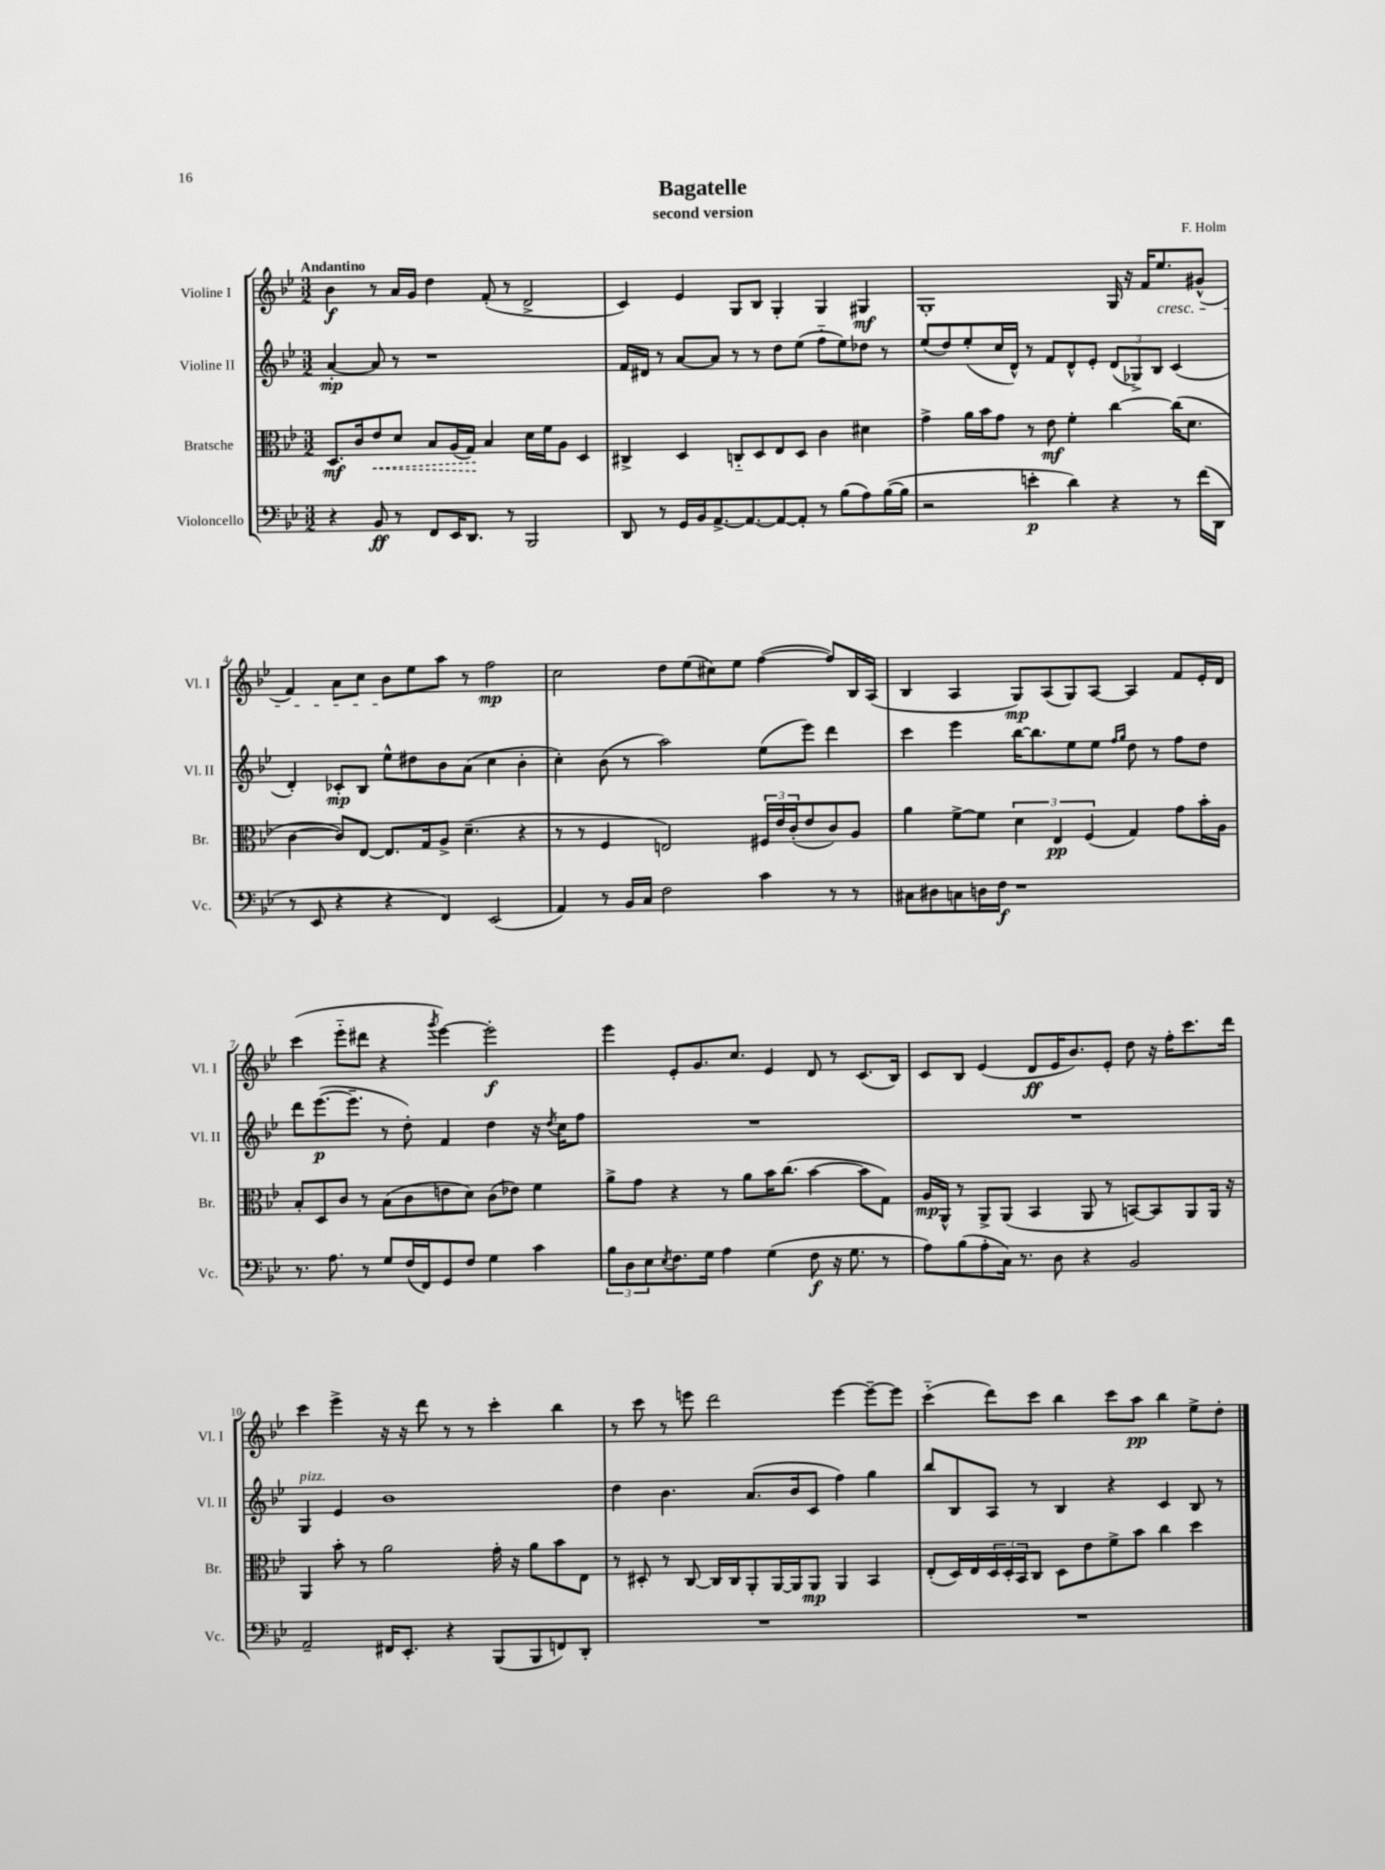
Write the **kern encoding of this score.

**kern	**dynam	**kern	**dynam	**kern	**dynam	**kern	**dynam
*part4	*part4	*part3	*part3	*part2	*part2	*part1	*part1
*staff4	*staff4	*staff3	*staff3	*staff2	*staff2	*staff1	*staff1
*I"Violoncello	*	*I"Bratsche	*	*I"Violine II	*	*I"Violine I	*
*I'Vc.	*	*I'Br.	*	*I'Vl. II	*	*I'Vl. I	*
*clefF4	*	*clefC3	*	*clefG2	*	*clefG2	*
*k[b-e-]	*	*k[b-e-]	*	*k[b-e-]	*	*k[b-e-]	*
*M3/2	*	*M3/2	*	*M3/2	*	*M3/2	*
=1	=1	=1	=1	=1	=1	=1	=1
!	!	!	!	!	!	!LO:TX:a:B:t=Andantino	!
4r	.	8.D/L	mf	[4a'/	mp	4b-\	f
.	.	16c/k	.	.	.	.	.
!	!	!	!LO:HP:b	!	!	!	!
8BB-/	ff	8e-/	<	8a/]	.	8r	.
8r	.	8d/J	.	8r	.	16a/LL	.
.	.	.	.	.	.	16g/JJ	.
8FF/L	.	8B-/L	.	1r	.	4dd\	.
16EE-/K	.	(16A/L	.	.	.	.	.
8.DD/J	.	16G/JJ)	.	.	.	.	.
.	.	4B-/	[	.	.	(8f'/	.
8r	.	.	.	.	.	8r	.
2BBB-/	.	16d\LL	.	.	.	2d^/	.
.	.	16f\J	.	.	.	.	.
.	.	8A\J	.	.	.	.	.
.	.	4D/	.	.	.	.	.
=2	=2	=2	=2	=2	=2	=2	=2
8DD/	.	4C#X^/	.	16f/LL	.	4c/)	.
.	.	.	.	16d#X/JJ	.	.	.
8r	.	.	.	8r	.	.	.
16GG/LL	.	4D/	.	[8a/L	.	4e-/	.
16BB-/J	.	.	.	.	.	.	.
[8.AA^/	.	.	.	8a/J]	.	.	.
.	.	8Cn/L	.	8r	.	8G/L	.
8.AA/_	.	.	.	.	.	.	.
.	.	8D/	.	8r	.	8B-/J	.
8AA/_	.	8E-/	.	8dd\L	.	4G'/	.
8AA'/J]	.	8D/J	.	(8ee-\J	.	.	.
8r	.	4c\	.	8ff\L	.	4G/	.
(8B-\L	.	.	.	8ee-\)	.	.	.
8A\)	.	4d#X\	.	8dd-X\J	.	4G#X/	mf
([16B-\L	.	.	.	8r	.	.	.
16B-\JJ]	.	.	.	.	.	.	.
=3	=3	=3	=3	=3	=3	=3	=3
2r	.	4g^\	.	(8ee-/L	.	1G'	.
.	.	.	.	8dd/)	.	.	.
.	.	16a\LL	.	(8ee-'/	.	.	.
.	.	16b-\J	.	.	.	.	.
.	.	8g\J	.	16cc/L	.	.	.
.	.	.	.	16d^^/JJ)	.	.	.
4en'\	p	8r	.	8r	.	.	.
.	.	8e-\	mf	8f/L	.	.	.
4d\)	.	4f'\	.	8d^^/	.	.	.
.	.	.	.	8e-'/J	.	.	.
4r	.	[4cc\	.	(12d/L	.	16G/	.
.	.	.	.	.	.	16r	.
.	.	.	.	12G-X^/)	.	.	.
.	.	.	.	.	.	16f/KL	.
.	.	.	.	12B-/J	.	.	.
!	!	!	!	!	!	!LO:TX:b:i:t=cresc.	!
.	.	.	.	.	.	8.ee-/	.
8r	.	(16cc\KL]	.	(4c/	.	.	.
.	.	8.d\J	.	.	.	.	.
(16f\LL	.	.	.	.	.	(8g#X^^/J	.
16DD\JJ	.	.	.	.	.	.	.
!!LO:LB:g=z
=4	=4	=4	=4	=4	=4	=4	=4
8r	.	[4c\	.	4d'/)	.	4f/)	.
8EE-/	.	.	.	.	.	.	.
4r	.	8c/L])	.	8c-X'/L	mp	8a\L	.
.	.	[8E-/J	.	8B-/J	.	8cc\J	.
4r	.	8.E-/L]	.	8ee-^^\L	.	8b-\L	.
.	.	.	.	8dd#X\	.	8ee-\	.
.	.	16G/k	.	.	.	.	.
4FF/)	.	8A^/J	.	8b-\	.	8aa\J	.
.	.	(4.d~\	.	(8a\J	.	8r	.
(2EE-/	.	.	.	4cc\	.	2ff\	mp
.	.	4r	.	4b-'\	.	.	.
=5	=5	=5	=5	=5	=5	=5	=5
4AA/)	.	8r	.	4cc'\)	.	2cc\	.
.	.	8r	.	.	.	.	.
8r	.	4F/	.	(8b-\	.	.	.
16BB-/LL	.	.	.	8r	.	.	.
16C/JJ	.	.	.	.	.	.	.
2F\	.	2En/)	.	2aa\)	.	8dd\L	.
.	.	.	.	.	.	(8ee-\	.
.	.	.	.	.	.	8cc#X\)	.
.	.	.	.	.	.	8ee-\J	.
4c\	.	24F#X/LL	.	(8ee-\L	.	([4ff\	.
.	.	24e-/	.	.	.	.	.
.	.	(24c'/J	.	.	.	.	.
.	.	8e-/	.	8eee-\J)	.	.	.
8r	.	8c/)	.	4ddd\	.	8ff/L])	.
8r	.	8A/J	.	.	.	16B-/L	.
.	.	.	.	.	.	(16A/JJ	.
=6	=6	=6	=6	=6	=6	=6	=6
8C#X\L	.	4a\	.	4ccc\	.	4B-/	.
8D#X\	.	.	.	.	.	.	.
8Cn\	.	[8f^\L	.	4eee-\	.	4A/	.
16Dn\L	.	8f\J]	.	.	.	.	.
16F\JJ	f	.	.	.	.	.	.
1r	.	6d\	.	[16bb-\KL	.	8G/L)	mp
.	.	.	.	8.bb-\]	.	.	.
.	.	.	.	.	.	(8A/	.
.	.	6E-/	pp	.	.	.	.
.	.	.	.	8ee-\	.	8G/)	.
.	.	(6F/	.	.	.	.	.
.	.	.	.	8ee-\J	.	[8A/J	.
.	.	.	.	16qqff/LL	.	.	.
.	.	.	.	16qqgg/JJ	.	.	.
.	.	4G/)	.	8dd\	.	4A/]	.
.	.	.	.	8r	.	.	.
.	.	8g\L	.	8ff\L	.	8f/L	.
.	.	16b-'\L	.	8dd\J	.	16e-'/L	.
.	.	16A\JJ	.	.	.	16d/JJ	.
!!LO:LB:g=z
=7	=7	=7	=7	=7	=7	=7	=7
8.r	.	8B-'/L	.	8ddd\L	.	(4ccc\	.
.	.	8D/	.	([8.eee-\	p	.	.
8.A\	.	.	.	.	.	.	.
.	.	8c/J	.	.	.	8eee-\L	.
.	.	.	.	8.eee-~\J]	.	.	.
8r	.	8r	.	.	.	8ddd#X\J	.
8G/L	.	(8B-\L	.	8r	.	4r	.
(16F/L	.	8c\	.	8dd'\)	.	.	.
16FF/J)	.	.	.	.	.	.	.
.	.	.	.	.	.	8qggg/	.
8GG/	.	8en\	.	4f/	.	[4eee-\)	.
8F/J	.	8d\J)	.	.	.	.	.
4G\	.	(8c\L	.	4dd\	.	2eee-'\]	f
.	.	8e-X\J)	.	.	.	.	.
4c\	.	4f\	.	16r	.	.	.
.	.	.	.	8qdd/	.	.	.
.	.	.	.	16cc\KL	.	.	.
.	.	.	.	8ff\J	.	.	.
=8	=8	=8	=8	=8	=8	=8	=8
12B-\L	.	8a^\L	.	1.r	.	4eee-\	.
12D\	.	.	.	.	.	.	.
.	.	8g\J	.	.	.	.	.
12E-\	.	.	.	.	.	.	.
8qE-/	.	.	.	.	.	.	.
8.F\	.	4r	.	.	.	8e-'/L	.
.	.	.	.	.	.	8.g/	.
16G\Jk	.	.	.	.	.	.	.
4A\	.	8r	.	.	.	.	.
.	.	.	.	.	.	8.cc/J	.
.	.	8a\L	.	.	.	.	.
(4G\	.	16b-\K	.	.	.	4e-/	.
.	.	(8.cc\J	.	.	.	.	.
8F\	f	[4b-\	.	.	.	8d/	.
16r	.	.	.	.	.	8r	.
8.G\	.	.	.	.	.	.	.
.	.	8b-\L]	.	.	.	(8.c/L	.
8r	.	8G\J)	.	.	.	.	.
.	.	.	.	.	.	16B-/Jk)	.
=9	=9	=9	=9	=9	=9	=9	=9
8A\L)	.	16A/LL	mp	1.r	.	8c/L	.
.	.	16AA^^/JJ	.	.	.	.	.
(8B-\	.	8r	.	.	.	8B-/J	.
8A'\	.	8AA^/L	.	.	.	(4e-/	.
16C\Jk)	.	(8AA/J	.	.	.	.	.
8.r	.	.	.	.	.	.	.
.	.	4BB-/	.	.	.	8d/L	ff
8D\	.	.	.	.	.	16e-/K	.
.	.	.	.	.	.	8.b-/)	.
4r	.	8AA/	.	.	.	.	.
.	.	8r	.	.	.	8e-'/J	.
2BB-/	.	[8BBn/L)	.	.	.	8dd\	.
.	.	8BB/]	.	.	.	16r	.
.	.	.	.	.	.	16ff'\KL	.
.	.	8AA/	.	.	.	8.ccc\	.
.	.	16AA/Jk	.	.	.	.	.
.	.	16r	.	.	.	16ddd\Jk	.
!!LO:LB:g=z
=10	=10	=10	=10	=10	=10	=10	=10
!	!	!	!	!LO:TX:a:i:t=pizz.	!	!	!
2AA~/	.	4AA/	.	4G/	.	4ccc\	.
.	.	8b-'\	.	4e-/	.	4eee-^\	.
.	.	8r	.	.	.	.	.
16FF#X/KL	.	2a\	.	1b-	.	16r	.
8.EE-'/J	.	.	.	.	.	16r	.
.	.	.	.	.	.	8ddd\	.
4r	.	.	.	.	.	8r	.
.	.	.	.	.	.	8r	.
(8BBB-/L	.	16g'\	.	.	.	4ccc'\	.
.	.	16r	.	.	.	.	.
8BBB-/	.	8a\L	.	.	.	.	.
8FFn/)	.	8b-\	.	.	.	4bb-\	.
8DD'/J	.	8E-\J	.	.	.	.	.
=11	=11	=11	=11	=11	=11	=11	=11
1.r	.	8r	.	4dd\	.	8r	.
.	.	8D#X'/	.	.	.	8ccc\	.
.	.	8r	.	4.b-\	.	8r	.
.	.	[8C/	.	.	.	8eeen\	.
.	.	16C/LL]	.	.	.	2ddd\	.
.	.	16C/J	.	.	.	.	.
.	.	8AA'/	.	(8.a/L	.	.	.
.	.	[16AA/L	.	.	.	.	.
.	.	16AA/J]	.	16b-/k	.	.	.
.	.	8AA/J	mp	8c/J	.	.	.
.	.	4AA/	.	4ff\)	.	[4eee\	.
.	.	4BB-/	.	4gg\	.	8eee~\L_	.
.	.	.	.	.	.	8eee\J]	.
=12	=12	=12	=12	=12	=12	=12	=12
1.r	.	(8E-'/L	.	8bb-/L	.	(4ccc\	.
.	.	16D/L)	.	8B-/	.	.	.
.	.	16E-/	.	.	.	.	.
.	.	24D/	.	8A/J	.	8ddd\L)	.
.	.	24D'/	.	.	.	.	.
.	.	24BB-/J	.	.	.	.	.
.	.	8C/J	.	8r	.	8ccc\J	.
.	.	8D\L	.	4B-/	.	4bb-\	.
.	.	8e-\	.	.	.	.	.
.	.	8f^\	.	4r	.	8ccc\L	.
.	.	8b-\J	.	.	.	8aa\J	pp
.	.	4cc\	.	4c/	.	4bb-\	.
.	.	4dd\	.	8B-/	.	8ee-^\L	.
.	.	.	.	8r	.	8dd'\J	.
==	==	==	==	==	==	==	==
*-	*-	*-	*-	*-	*-	*-	*-
